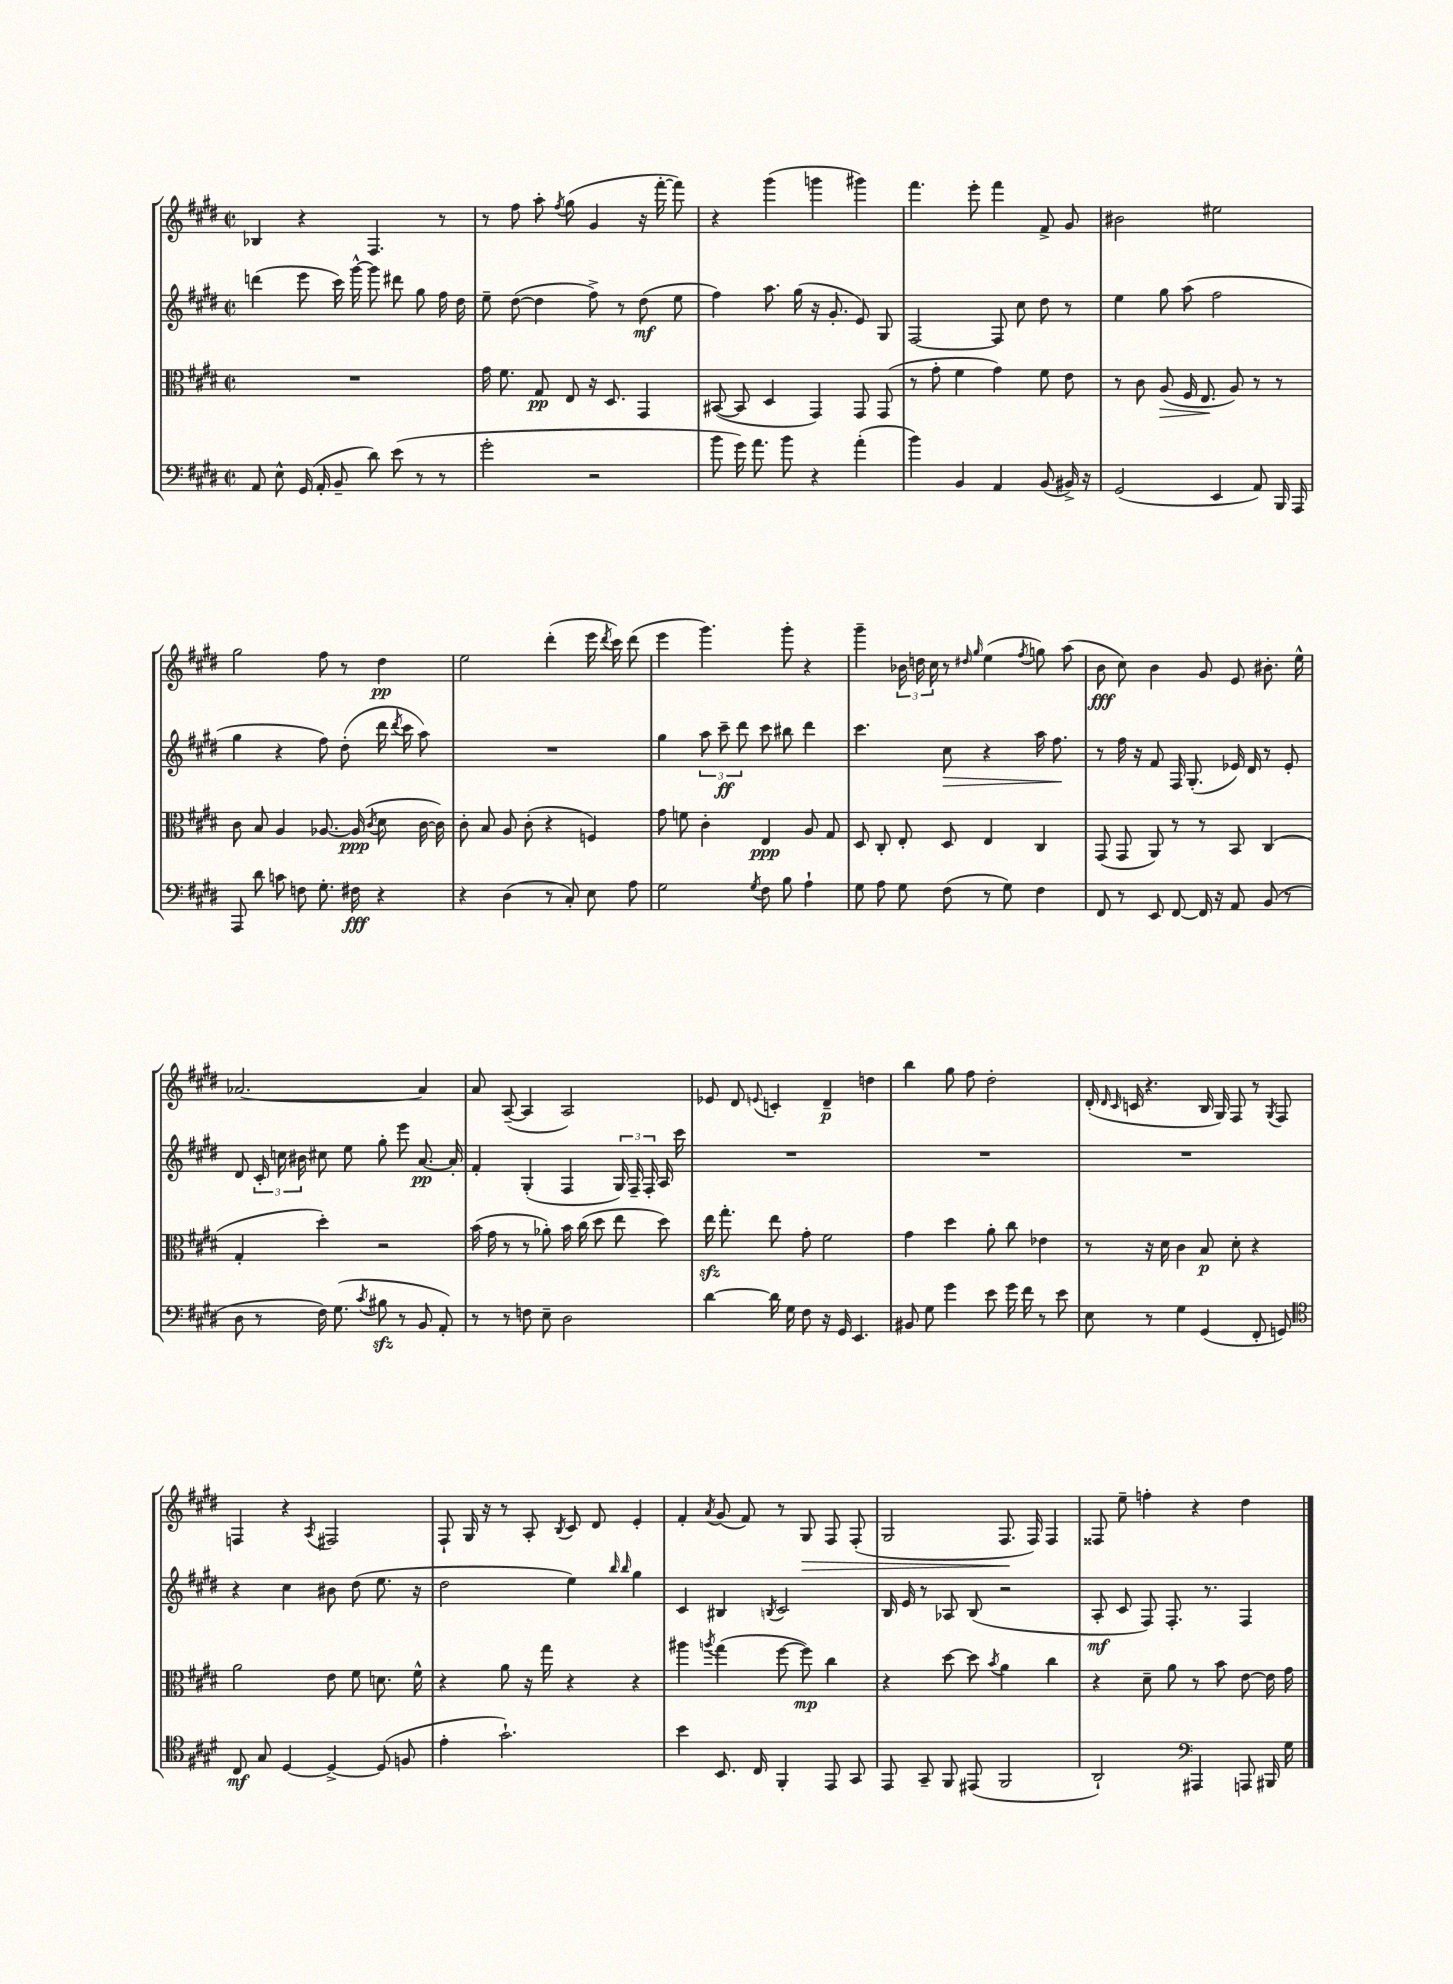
<<
\new StaffGroup <<
\new Staff = "s0" {
    \clef treble \key e \major \defaultTimeSignature \time 2/2
    \autoBeamOff bes4 r4 fis4. r8 |
    r8 fis''8 a''8-. \acciaccatura { fis''8 } gis''8( gis'4 r16 fis'''16~-. fis'''8) |
    r4 gis'''4( g'''4 gis'''4) |
    fis'''4. e'''8-. fis'''4 fis'8-> gis'8 |
    bis'2 eis''2 |
    gis''2 fis''8 r8 dis''4\pp |
    e''2 dis'''4-.( e'''16 \acciaccatura { dis'''8 } cis'''16) dis'''8( |
    e'''4 gis'''4.) gis'''8-. r4 |
    gis'''4-- \tuplet 3/2 { bes'16 d''16 cis''16 } r8 \grace { dis''16 gis''16 } e''4( \acciaccatura { fis''8 } g''8) a''8( |
    b'8\fff cis''8) b'4 gis'8 e'8 bis'8.-. e''16-^ |
    aes'2.~ aes'4 |
    a'8 a8~--( a4 a2) |
    ees'8 dis'8 \appoggiatura { e'8 } c'4-. dis'4--\p d''4 |
    b''4 gis''8 fis''8 dis''2-. |
    dis'16-.( \grace { dis'16 cis'16 } c'16 r4. b16 gis16) fis8 r8 \acciaccatura { gis8 } fis8 |
    f4 r4 \acciaccatura { a8 } fis2 |
    fis8-! gis16 r16 r8 a8-. \acciaccatura { b8 } cis'8 dis'8 e'4-. |
    fis'4-. \acciaccatura { a'8 } gis'8( fis'8) r8 gis8\> fis8 fis8-.( |
    gis2 fis8.\! fis16) fis4 |
    fisis8 e''8-- f''4-. r4 dis''4 \bar "|." |
}
\new Staff = "s1" {
    \clef treble \key e \major \defaultTimeSignature \time 2/2
    \autoBeamOff d'''4( e'''8 cis'''16) gis'''16~-^ gis'''8 dis'''8 gis''8 fis''16 dis''16 |
    e''8-- dis''8~( dis''4 fis''8->) r8 dis''8\mf( e''8 |
    fis''4) a''8. gis''16( r16 gis'8.-. e'8) gis8 |
    fis2~ fis8 cis''8 dis''8 r8 |
    e''4 gis''8 a''8( fis''2 |
    gis''4 r4 fis''8) dis''8-.( dis'''16 \acciaccatura { dis'''8 } cis'''16 a''8) |
    R1 |
    gis''4 \tuplet 3/2 { a''8 cis'''8--\ff dis'''8 } cis'''8 bis''8 dis'''4 |
    cis'''4. cis''8\> r4 a''16 fis''8.\! |
    r8 fis''16 r16 fis'8 fis16 gis8.-.( ees'16) dis'16 r8 ees'8-. |
    dis'8 \tuplet 3/2 { cis'16-. c''16 bis'16 } cis''8 e''8 gis''8-. e'''8 a'8.~\pp a'16-. |
    fis'4-. gis4-.( fis4 \tuplet 3/2 { gis16) fis16-- fis16-. } a16 cis'''16 |
    R1 |
    R1 |
    R1 |
    r4 cis''4 bis'8 dis''8( e''8. r16 |
    dis''2 e''4) \grace { b''16 b''16 } gis''4 |
    cis'4 bis4 \acciaccatura { b8 } cis'2 |
    b16 e'16 r8 aes8 b8( r2 |
    a8-.\mf cis'8 fis8) fis8.-. r8. fis4 \bar "|." |
}
\new Staff = "s2" {
    \clef alto \key e \major \defaultTimeSignature \time 2/2
    \autoBeamOff R1 |
    gis'16 fis'8. gis8\pp e8 r16 dis8. gis,4 |
    bis,8~( bis,8 dis4 gis,4) gis,8 gis,8( |
    r8 gis'8-. fis'4 gis'4) fis'8 e'8 |
    r8 cis'8 a8\>( fis16 e8.\! a8) r8 r8 |
    cis'8 b8 a4 aes8.~ aes16\ppp( \acciaccatura { cis'8 } dis'8 cis'16~ cis'16) |
    cis'8-. b8 a8 cis'8-.( r4 f4) |
    gis'8 f'8 cis'4-. e4\ppp a8 gis8 |
    dis8 cis8-. e8-. dis8 e4 cis4 |
    gis,8( gis,8 a,8) r8 r8 b,8 cis4( |
    gis4-. dis''4-.) r2 |
    b'16( gis'16 r8 r8 aes'8-.) b'16 cis''16( dis''8 e''8 dis''8) |
    e''16\sfz gis''8.-. e''8 gis'8-. fis'2 |
    gis'4 dis''4 a'8-. cis''8 ees'4 |
    r8 r16 dis'16 cis'4 b8\p dis'8-. r4 |
    a'2 e'8 fis'8 d'8. fis'16-^ |
    r4 a'8 r16 gis''16 r4 r4 |
    ais''4 \acciaccatura { a''8 } gis''4( fis''8~ fis''8\mp) cis''4 |
    r4 dis''8~ dis''8 \acciaccatura { b'8 } a'4 cis''4 |
    r4 dis'8-- a'8 r8 b'8 e'8~ e'16 gis'16 \bar "|." |
}
\new Staff = "s3" {
    \clef bass \key e \major \defaultTimeSignature \time 2/2
    \autoBeamOff a,8 e8-^ gis,16( a,16-. b,8-- dis'8) e'8( r8 r8 |
    gis'2-. r2 |
    b'8 gis'16) a'8. b'8 r4 a'4-.( |
    b'4) b,4 a,4 b,8( bis,16->) r16 |
    gis,2( e,4 a,8) b,,16 a,,16 |
    a,,8 dis'8 c'8 f8 gis8.-. fis16\fff r4 |
    r4 dis4( r8 cis8-.) e8 a8 |
    gis2 \acciaccatura { gis8 } fis8 b8 a4-! |
    gis8 a8 gis8 fis8( r8 gis8) fis4 |
    fis,8 r8 e,8 fis,8~ fis,16 r16 a,8 b,8( r8 |
    dis8 r8 fis16) gis8.( \acciaccatura { cis'8 } bis8\sfz r8 b,8 a,8-.) |
    r8 r8 f8 e8-- dis2 |
    dis'4~ dis'16 gis16 fis8 r16 gis,16 e,4. |
    bis,8 gis8 gis'4 e'8 gis'16 fis'16 r8 e'8 |
    e8 r8 gis4 gis,4( fis,8-. g,8) |
    \clef tenor cis8\mf gis8 dis4~ dis4~-> dis8( f8 |
    e'4-. gis'2.-!) |
    b'4 b,8. cis16 fis,4-. e,8 gis,8 |
    e,8 gis,8-- fis,8 eis,8( fis,2 |
    a,2-!) \clef bass ais,,4 a,,8 bis,,16 gis16 \bar "|." |
}
>>
>>
\layout { \context { \Score \remove "Bar_number_engraver" } }
